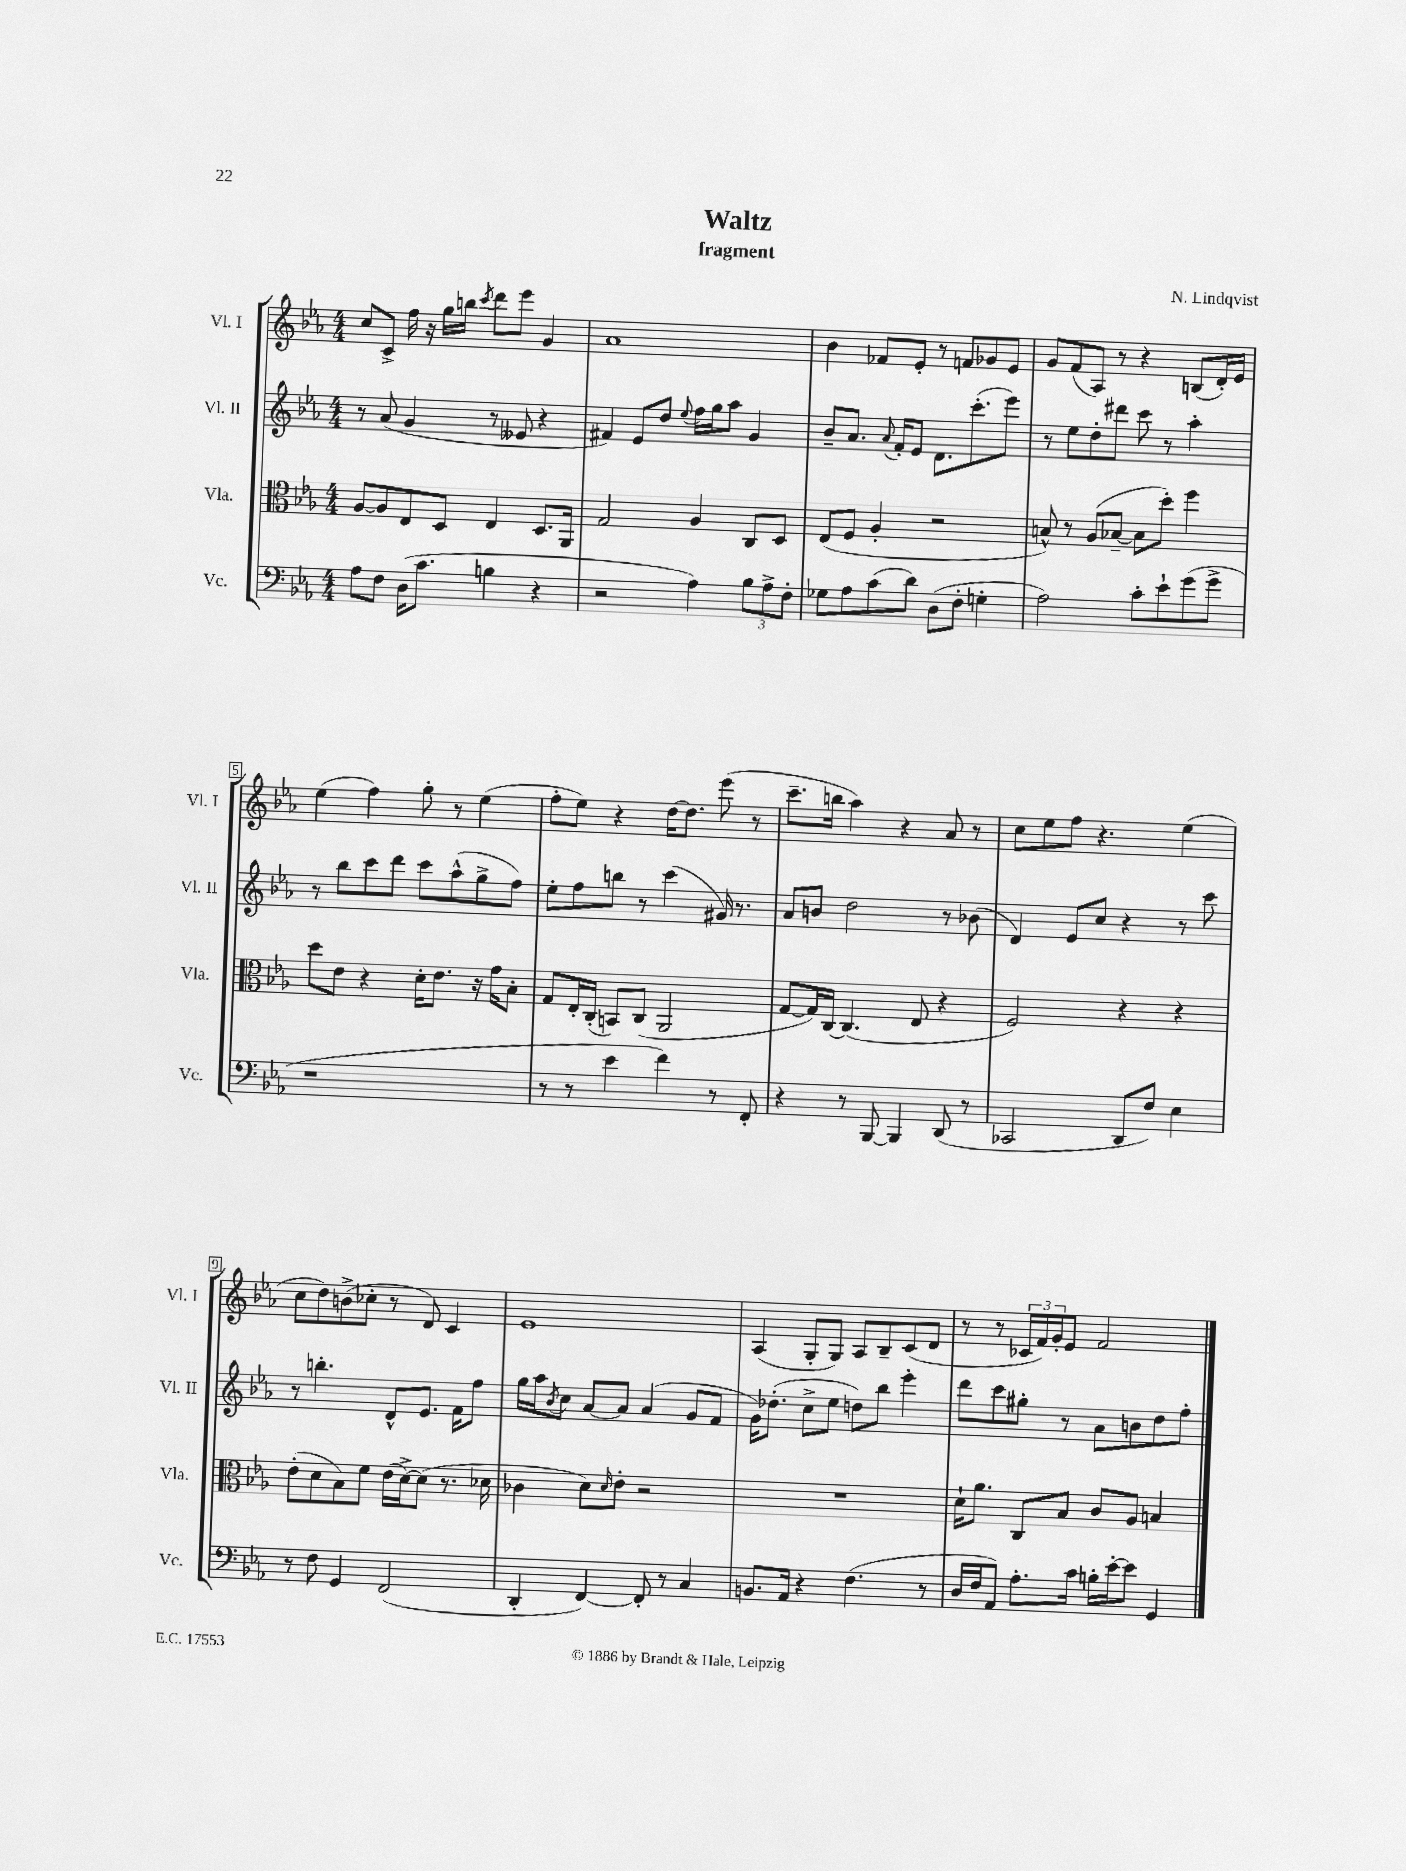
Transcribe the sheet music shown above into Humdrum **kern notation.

**kern	**kern	**kern	**kern
*staff4	*staff3	*staff2	*staff1
*clefF4	*clefC3	*clefG2	*clefG2
*k[b-e-a-]	*k[b-e-a-]	*k[b-e-a-]	*k[b-e-a-]
*M4/4	*M4/4	*M4/4	*M4/4
8A-	[8A-	8r	8cc
8F	8A-]	(8a-	8c^
(16D	8E-	4g	16ff
8.c	.	.	16r
.	8D	.	16gg
.	.	.	16bb
.	.	.	8qccc
4B	4E-	8r	8ddd
.	.	8e--	8eee-
4r	8.D	4r	4g
.	16AA-	.	.
=	=	=	=
2r	2G	4f#)	1a-
.	.	8e-	.
.	.	8dd	.
.	.	8qqee-	.
4A-)	4A-	16ff	.
.	.	16gg	.
.	.	8aa-	.
12B-	8C	4g	.
12A-^	.	.	.
.	8D	.	.
12F'	.	.	.
=	=	=	=
8G-	(8E-	8b-~	4b-
8A-	8F	8.a-	.
(8c	4A-'	.	8f-
.	.	8qqa-	.
.	.	16f'	.
8d)	.	8e-	8e-'
(8D	2r	8.d	8r
8F'	.	.	8f
.	.	(8.ccc'	.
4G'	.	.	8g-
.	.	8eee-)	8e-
=	=	=	=
2A-)	8B^^)	8r	8g
.	8r	8ee-	(8f
.	(8A-	8dd'	8A-)
.	[8B-~	8ddd#	8r
8c'	8B-]	8ccc	4r
8e-`	8dd')	8r	.
(8g	4ff	4aa-'	(8B
8g^	.	.	16d')
.	.	.	16e-
=	=	=	=
1r	8dd	8r	(4ee-
.	8e-	8bb-	.
.	4r	8ccc	4ff)
.	.	8ddd	.
.	16d'	8ccc	8gg'
.	8.e-	.	.
.	.	(8aa-^^	8r
.	16r	8gg^	(4ee-
.	16g	.	.
.	8B-'	8ff)	.
=	=	=	=
8r	8G	8ee-'	8ff'
8r	16E-'	8ff	8ee-)
.	(16C'	.	.
4e-	8BB)	8bb	4r
.	(8C	8r	.
4f)	2AA-	(4ccc	[16dd
.	.	.	8.dd]
8r	.	16g#)	(8eee-
.	.	8.r	.
8FF'	.	.	8r
=	=	=	=
4r	[8G	8a-	8.ccc~
.	16G])	8b	.
.	[16C	.	16bb
8r	(4.C]	2dd	4aa-)
[8BBB-	.	.	.
4BBB-]	.	.	4r
.	8E-	.	.
(8DD	4r	8r	8a-
8r	.	(8b-	8r
=	=	=	=
2CC-	2F)	4d)	8cc
.	.	.	8ee-
.	.	8e-	8ff
.	.	8cc	4.r
8DD	4r	4r	.
8F)	.	.	.
4E-	4r	8r	(4ee-
.	.	8ccc	.
=	=	=	=
8r	(8e-'	8r	8cc
8F	8d	4.bb'	8dd)
4GG	8B-)	.	(8b^
.	8f	.	8cc-'
(2FF	(16e-	8d^^	8r
.	[16d^)	.	.
.	(8d]	8.e-	8d)
.	8.r	.	4c
.	.	16f	.
.	.	8ff	.
.	16d-	.	.
=	=	=	=
4DD'	4c-	16gg	1e-
.	.	16aa-	.
.	.	8qb-	.
.	.	8cc	.
[4FF)	8d)	[8a-	.
.	16qqd	.	.
.	8e-'	8a-]	.
8FF']	2r	(4a-	.
8r	.	.	.
4C	.	8g	.
.	.	8f	.
=	=	=	=
8.BB	1r	16g)	(4A-
.	.	(8.dd-'	.
16AA-	.	.	.
4r	.	8cc^	8G'
.	.	8ee-	8G)
(4.F	.	8dd)	8A-
.	.	8bb-	8B-~
.	.	4eee-'	(8c
8r	.	.	8d
=	=	=	=
16D	16d`	8ddd	8r
16F	8.a-	.	.
8AA-)	.	8ccc	8r
8.A-'	8C	8gg#'	24c-
.	.	.	24f)
.	.	.	24g'
.	8B-	8r	8e-
16c	.	.	.
16B'	8c	8a-	2f
[16e-'	.	.	.
8e-]	8A-	8b	.
4GG	4B	8dd	.
.	.	8ff'	.
==	==	==	==
*-	*-	*-	*-
